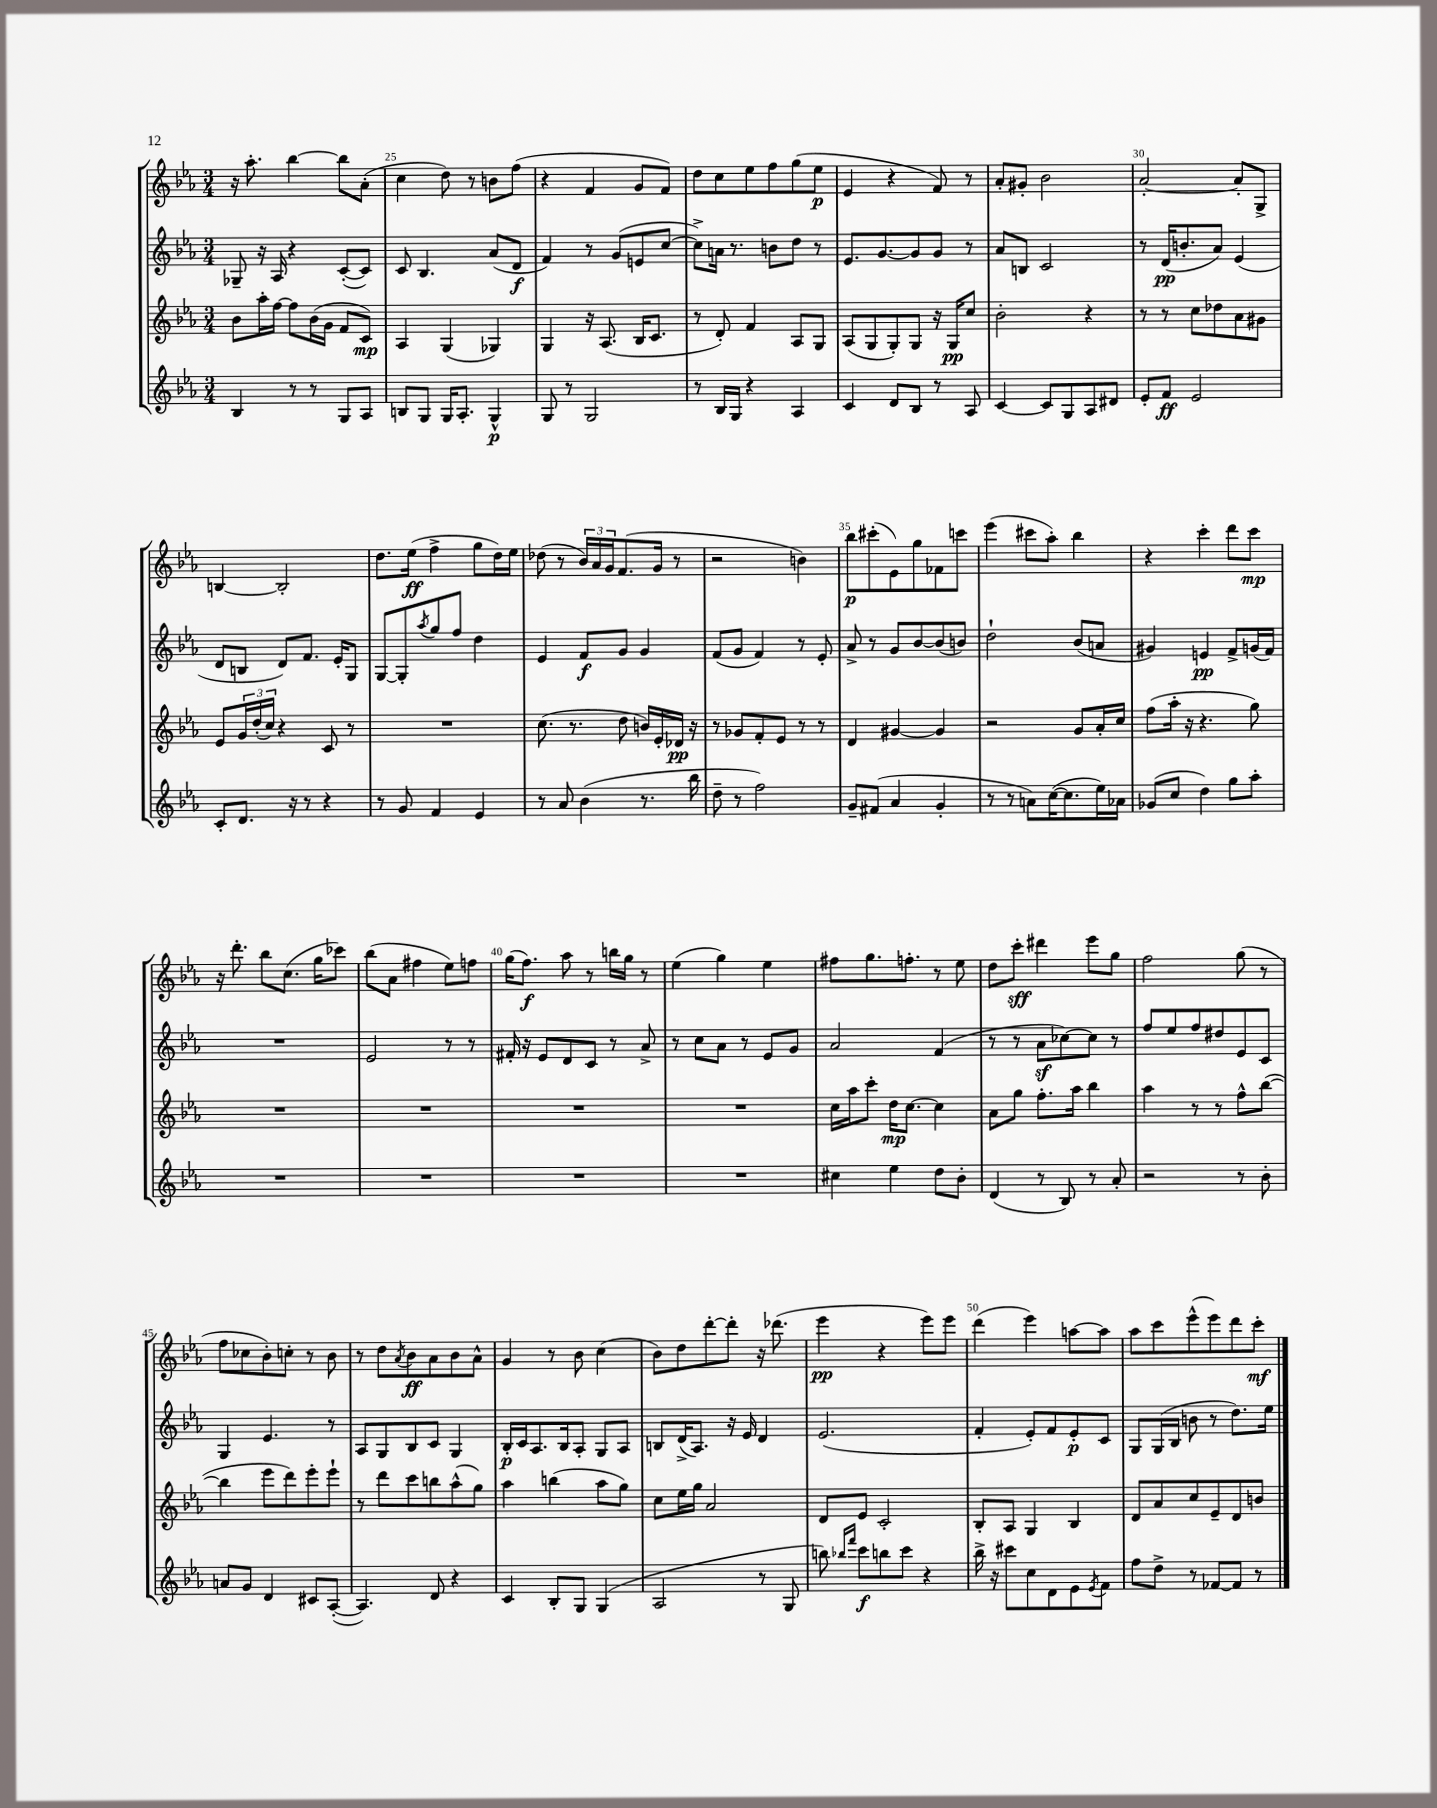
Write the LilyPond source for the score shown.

<<
\new StaffGroup <<
\new Staff = "s0" {
    \clef treble \key ees \major \numericTimeSignature \time 3/4
    r16 aes''8.-. bes''4~ bes''8 aes'8-.( |
    c''4 d''8) r8 b'8 f''8( |
    r4 f'4 g'8 f'8) |
    d''8 c''8 ees''8 f''8 g''8( ees''8\p |
    ees'4 r4 f'8) r8 |
    aes'8-. gis'8-. bes'2 |
    aes'2~-. aes'8-. g8-> |
    b4~ b2-. |
    d''8. ees''16\ff( f''4-> g''8 d''16) ees''16 |
    des''8( r8 \tuplet 3/2 { bes'16) aes'16 g'16 } f'8.( g'16 r8 |
    r2 b'4) |
    bes''8\p cis'''8-.( ees'8) g''8 fes'8 c'''8 |
    ees'''4( cis'''8 aes''8-.) bes''4 |
    r4 c'''4-. d'''8 c'''8\mp |
    r16 d'''8.-. bes''8 c''8.( g''16 ces'''8) |
    bes''8( aes'8 fis''4 ees''8) f''8 |
    g''16( f''8.\f) aes''8 r8 b''16 g''16 r8 |
    ees''4( g''4) ees''4 |
    fis''8 g''8. f''8.-. r8 ees''8 |
    d''8 c'''8-.\sff dis'''4 ees'''8 g''8 |
    f''2 g''8( r8 |
    f''8 ces''8 bes'8-.) c''8-. r8 bes'8 |
    r8 d''8 \acciaccatura { aes'8 } bes'8\ff aes'8 bes'8 aes'8-^ |
    g'4 r8 bes'8 c''4( |
    bes'8) d''8 d'''8~-. d'''8-. r16 des'''8.( |
    ees'''4\pp r4 ees'''8) ees'''8 |
    d'''4( ees'''4) a''8~ a''8 |
    aes''8 c'''8 ees'''8-^( ees'''8) d'''8 c'''8-.\mf \bar "|." |
}
\new Staff = "s1" {
    \clef treble \key ees \major \numericTimeSignature \time 3/4
    ges8-- r16 aes16 r4 c'8~-.( c'8) |
    c'8 bes4. aes'8( d'8\f |
    f'4) r8 g'8( e'8 c''8~ |
    c''8->) a'16 r8. b'8 d''8 r8 |
    ees'8. g'8.~ g'8 g'8 r8 |
    aes'8 b8 c'2 |
    r8 d'16\pp( b'8.-. aes'8) ees'4( |
    d'8 b8 d'8) f'8. ees'16-. g8 |
    g8~ g8-. \acciaccatura { aes''8 } g''8 f''8 d''4 |
    ees'4 f'8\f g'8 g'4 |
    f'8( g'8 f'4) r8 ees'8-. |
    aes'8-> r8 g'8 bes'8~ bes'8( b'8) |
    d''2-! bes'8( a'8 |
    gis'4) e'4\pp f'8-> g'16( f'16) |
    R2. |
    ees'2 r8 r8 |
    fis'16-. r16 ees'8 d'8 c'8 r8 aes'8-> |
    r8 c''8 aes'8 r8 ees'8 g'8 |
    aes'2 f'4( |
    r8 r8 aes'8\sf ces''8~) ces''8 r8 |
    f''8 ees''8 f''8 dis''8 ees'8 c'8 |
    g4 ees'4. r8 |
    aes8 g8 bes8 c'8 g4 |
    bes16-.\p c'16 aes8. bes16 aes8-. g8 aes8 |
    b8 d'16->( aes8.) r16 ees'16 d'4 |
    ees'2.( |
    f'4-. ees'8-.) f'8 ees'8-.\p c'8 |
    g8 g16( bes16 b'8 r8 d''8.) ees''16 \bar "|." |
}
\new Staff = "s2" {
    \clef treble \key ees \major \numericTimeSignature \time 3/4
    bes'8 aes''16-. f''16~ f''8 bes'16( g'16 f'8 c'8\mp) |
    aes4 g4( ges4) |
    g4 r16 aes8.( bes16 c'8. |
    r8 d'8-.) f'4 aes8 g8 |
    aes8( g8 g8-.) g8 r16 g16\pp c''8 |
    bes'2-. r4 |
    r8 r8 c''8 des''8 aes'8 gis'8 |
    ees'8 \tuplet 3/2 { g'16 d''16-.( c''16) } r4 c'8 r8 |
    R2. |
    c''8.( r8. d''8 b'16) ees'16-. des'16\pp r16 |
    r8 ges'8 f'8-. ees'8 r8 r8 |
    d'4 gis'4~ gis'4 |
    r2 g'8 aes'16-. c''16 |
    f''8( aes''16-. r16 r4. g''8) |
    R2. |
    R2. |
    R2. |
    R2. |
    c''16 aes''16 c'''8-. d''16\mp c''8.~ c''4 |
    aes'8 g''8 f''8.-. aes''16 bes''4 |
    aes''4 r8 r8 f''8-^ bes''8~( |
    bes''4 ees'''8 d'''8) ees'''8-. ees'''8-! |
    r8 d'''8 c'''8 b''8 aes''8-^( g''8) |
    aes''4 b''4( aes''8 g''8) |
    c''8 ees''16 g''16 aes'2 |
    d'8 ees'8 c'2-. |
    bes8-. aes8 g4 bes4 |
    d'8 aes'8 c''8 ees'8-- d'8 b'8 \bar "|." |
}
\new Staff = "s3" {
    \clef treble \key ees \major \numericTimeSignature \time 3/4
    bes4 r8 r8 g8 aes8 |
    b8 g8 g16 aes8.-. g4-^\p |
    g8 r8 g2 |
    r8 bes16 g16 r4 aes4 |
    c'4 d'8 bes8 r8 aes8 |
    c'4~ c'8 g8 aes8 dis'8 |
    ees'8-. f'8\ff ees'2 |
    c'8-. d'8. r16 r8 r4 |
    r8 g'8 f'4 ees'4 |
    r8 aes'8 bes'4( r8. bes''16 |
    d''8-- r8 f''2) |
    g'8-- fis'8( aes'4 g'4-. |
    r8 r8 a'8) c''16~( c''8. ees''16) aes'16 |
    ges'8( c''8 d''4) g''8 aes''8-. |
    R2. |
    R2. |
    R2. |
    R2. |
    cis''4 ees''4 d''8 bes'8-. |
    d'4( r8 bes8) r8 aes'8-. |
    r2 r8 bes'8-. |
    a'8 g'8 d'4 cis'8 aes8~-.( |
    aes4.) d'8 r4 |
    c'4 bes8-. g8 g4( |
    aes2 r8 g8 |
    b''8) \grace { bes''16 f'''16 } c'''8\f b''8 c'''8 r4 |
    bes''16-> r16 cis'''8 c''8 d'8 ees'8 \acciaccatura { ees'8 } f'8 |
    f''8 d''8-> r8 fes'8~ fes'8 r8 \bar "|." |
}
>>
>>
\layout { \context { \Score currentBarNumber = #24 \override BarNumber.break-visibility = ##(#f #t #t) barNumberVisibility = #(every-nth-bar-number-visible 5) } }
